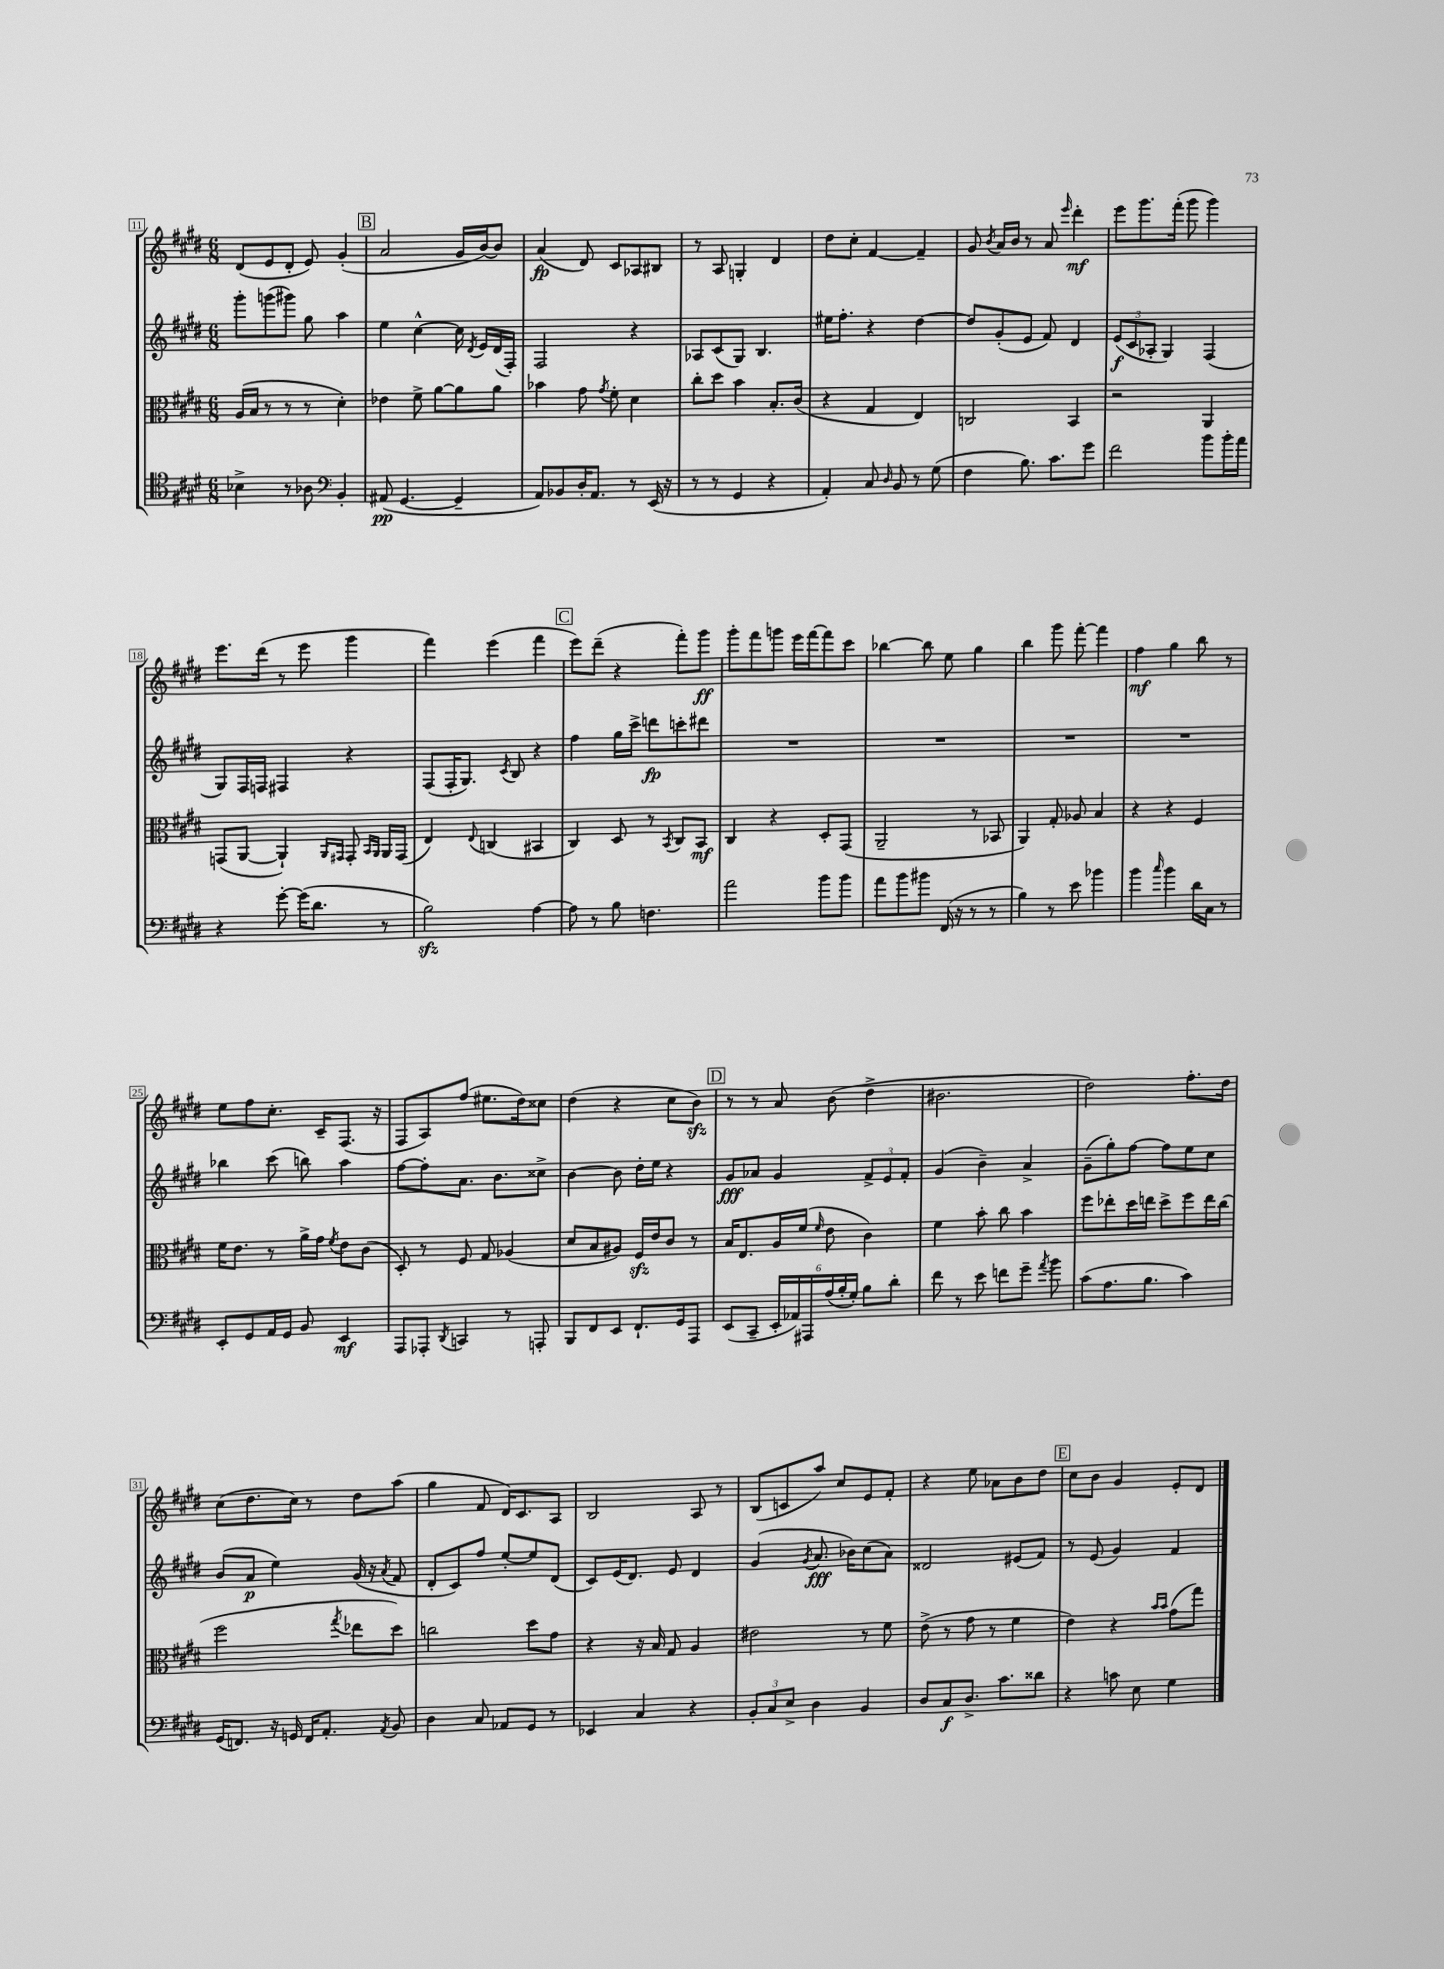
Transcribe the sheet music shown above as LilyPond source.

<<
\new StaffGroup <<
\new Staff = "s0" {
    \clef treble \key e \major \numericTimeSignature \time 6/8
    \autoBeamOff dis'8[( e'8 dis'8]-. e'8) gis'4-.( |
    \mark \markup { \box "B" } a'2 gis'16[ b'16~) b'8] |
    a'4\fp( dis'8) cis'8[ aes8 bis8] |
    r8 a8 g4-. dis'4 |
    dis''8[ cis''8]-. fis'4~ fis'4-- |
    gis'8 \acciaccatura { b'8 } a'16[ b'16] r8 a'8 \grace { e'''16 } dis'''4-.\mf |
    e'''8[ gis'''8. fis'''16]-.( gis'''8 gis'''4) |
    e'''8.[ dis'''16]( r8 e'''8 gis'''4 |
    fis'''4) e'''4( fis'''4 |
    \mark \markup { \box "C" } e'''8[) dis'''8]--( r4 fis'''8[-.) gis'''8]\ff |
    gis'''8[-. fis'''8 g'''8] e'''16[ fis'''16~ fis'''8 cis'''8] |
    bes''4~ bes''8 e''8 gis''4 |
    b''4 gis'''8 fis'''8~-. fis'''4 |
    fis''4\mf gis''4 b''8 r8 |
    e''8[ fis''8 cis''8.]-. cis'16[-- fis8.]( r16 |
    fis8[ a8) fis''8]( eis''8.[ dis''16) cisis''8] |
    dis''4( r4 cis''8[ b'8]\sfz) |
    \mark \markup { \box "D" } r8 r8 a'8 b'8( dis''4-> |
    bis'2. |
    dis''2) fis''8.[-. dis''16] |
    cis''8[( dis''8. cis''16]) r8 dis''8[ a''8]( |
    gis''4 fis'8 dis'16[) cis'8. a8] |
    b2 a8 r8 |
    b8[( c'8 a''8]) cis''8[ e'8 fis'8]-. |
    r4 e''8 aes'8[ b'8 dis''8] |
    \mark \markup { \box "E" } cis''8[ b'8] gis'4 e'8[-. dis'8] \bar "|." |
}
\new Staff = "s1" {
    \clef treble \key e \major \numericTimeSignature \time 6/8
    \autoBeamOff gis'''8[-. g'''8( gis'''8]) gis''8 a''4 |
    \mark \markup { \box "B" } e''4 cis''4~-^ cis''16 \acciaccatura { dis'8 } e'16[ dis'16( fis16]-.) |
    fis2 r4 |
    aes8[ cis'8( gis8]) b4. |
    eis''16[ fis''8.]-. r4 dis''4~ |
    dis''8[ gis'8-.( e'8] fis'8) dis'4 |
    \tuplet 3/2 { e'8[\f( cis'8 aes8]-. } gis4) fis4( |
    gis8[) fis16 f16] fis4 r4 |
    fis8[( fis16-. gis8.]) \acciaccatura { cis'8 } b8 r4 |
    \mark \markup { \box "C" } fis''4 gis''16[ cis'''16]-> d'''8[\fp c'''8-. dis'''8] |
    R2. |
    R2. |
    R2. |
    R2. |
    bes''4 cis'''8( b''8) a''4 |
    fis''8[~ fis''8-. a'8.] b'8.[ cisis''8]-> |
    b'4~ b'8 dis''16[-. e''16] r4 |
    \mark \markup { \box "D" } gis'8[\fff aes'8] gis'4 \tuplet 3/2 { fis'8[-> e'8 fis'8]-. } |
    gis'4( b'4--) a'4-> |
    gis'8[--( gis''8-.) fis''8]~ fis''8[ e''8 cis''8] |
    b'8[( a'8]\p e''4) gis'16( r16 \acciaccatura { a'8 } fis'8 |
    dis'8[-. cis'8) fis''8] e''8[~-. e''8 dis'8]( |
    cis'8[) e'16( dis'8.]) e'8 dis'4 |
    gis'4( \acciaccatura { gis'8 } a'8.\fff bes'16[) cis''8( a'8]) |
    disis'2 eis'8[( fis'8]) |
    \mark \markup { \box "E" } r8 e'8( gis'4) fis'4 \bar "|." |
}
\new Staff = "s2" {
    \clef alto \key e \major \numericTimeSignature \time 6/8
    \autoBeamOff a16[( b16] r8 r8 r8 dis'4-.) |
    \mark \markup { \box "B" } ees'4 fis'8-> a'8[~ a'8 a'8] |
    bes'4 gis'8 \acciaccatura { gis'8 } fis'8-. dis'4 |
    cis''8[-. dis''8] b'4 b8.[-. cis'16]( |
    r4 gis4 e4) |
    c2 b,4 |
    r2 a,4 |
    g,8[( a,8]~ a,4-!) \grace { a,16[ gis,16] } gis,8-. \grace { b,16[ a,16] } a,16[ gis,16]( |
    e4) \appoggiatura { e8 } c4( bis,4 |
    \mark \markup { \box "C" } cis4) dis8 r8 \acciaccatura { b,8 } cis8[ b,8]\mf |
    cis4 r4 dis8[-. gis,8]( |
    a,2-- r8 bes,8 |
    a,4) gis8-. aes8 b4 |
    r4 r4 fis4 |
    fis'16[ e'8.] r8 a'16[-> gis'16] \acciaccatura { fis'8 } e'8[ cis'8]( |
    dis8-.) r8 fis8 gis8 aes4( |
    dis'8[ b8 ais8]) fis16[\sfz e'16 cis'8] r8 |
    \mark \markup { \box "D" } b16[ e8. a16 fis'16]( \grace { fis'16 } e'8 cis'4) |
    fis'4 b'8-. cis''8 b'4 |
    fis''8[ ees''8-. dis''16 e''16] dis''8[-> fis''8 e''16 cis''16]( |
    fis''2 \acciaccatura { gis''8 } ees''8[ dis''8]) |
    c''2 dis''8[ gis'8] |
    r4 r16 b16 gis8 a4 |
    eis'2 r8 fis'8 |
    e'8->( r8 gis'8 r8 fis'4 |
    \mark \markup { \box "E" } e'4) r4 \grace { b'16[ b'16] } gis'8[( gis''8]) \bar "|." |
}
\new Staff = "s3" {
    \clef tenor \key e \major \numericTimeSignature \time 6/8
    \autoBeamOff bes4-> r8 aes8 \clef bass b,4-. |
    \mark \markup { \box "B" } ais,8\pp( gis,4.~ gis,4-- |
    a,8[) bes,8 dis16-. a,8.] r8 e,16( r16 |
    r8 r8 gis,4 r4 |
    a,4-.) cis8 \grace { dis16 } b,8 r8 gis8( |
    fis4 b8.) cis'8.[ gis'8] |
    fis'2 b'8[ b'16-. a'16] |
    r4 gis'8~-. gis'16[( dis'8.] r8 |
    b2\sfz) a4~ |
    \mark \markup { \box "C" } a8 r8 b8 f4. |
    a'2 b'8[ b'8] |
    a'8[ b'8 bis'8] fis,16( r16 r8 r8 |
    b4) r8 e'8 bes'4 |
    b'4 \grace { cis''16 } b'4 dis'16[ cis16] r8 |
    e,8[-. gis,8 a,16 gis,16] b,8 e,4\mf |
    a,,8[ aes,,8]-. \acciaccatura { dis,8 } c,4 r8 a,,8-. |
    b,,8[ fis,8 e,8] fis,8.[-! gis,16 a,,8] |
    \mark \markup { \box "D" } e,8[( cis,8]-- \tuplet 6/4 { e,16[-. aes,16) ais,,16 a16( b16-. gis16]-.) } b8[ dis'8]-. |
    fis'8 r8 e'8 f'8[ gis'8]-- \acciaccatura { a'8 } b'8 |
    cis'8[( a8. b8.] cis'4) |
    gis,16[( f,8.]) r16 g,16 f,16[ a,8.]-. \acciaccatura { a,8 } b,8 |
    dis4 cis8 aes,8[ gis,8] r8 |
    ees,4 cis4 r4 |
    \tuplet 3/2 { b,8[-. cis8 e8]-> } dis4 b,4 |
    dis8[ cis8\f dis8.]-> cis'8.[ disis'8] |
    \mark \markup { \box "E" } r4 c'8 e8 gis4 \bar "|." |
}
>>
>>
\layout { \context { \Score currentBarNumber = #11 \override BarNumber.stencil = #(make-stencil-boxer 0.1 0.3 ly:text-interface::print) } }
